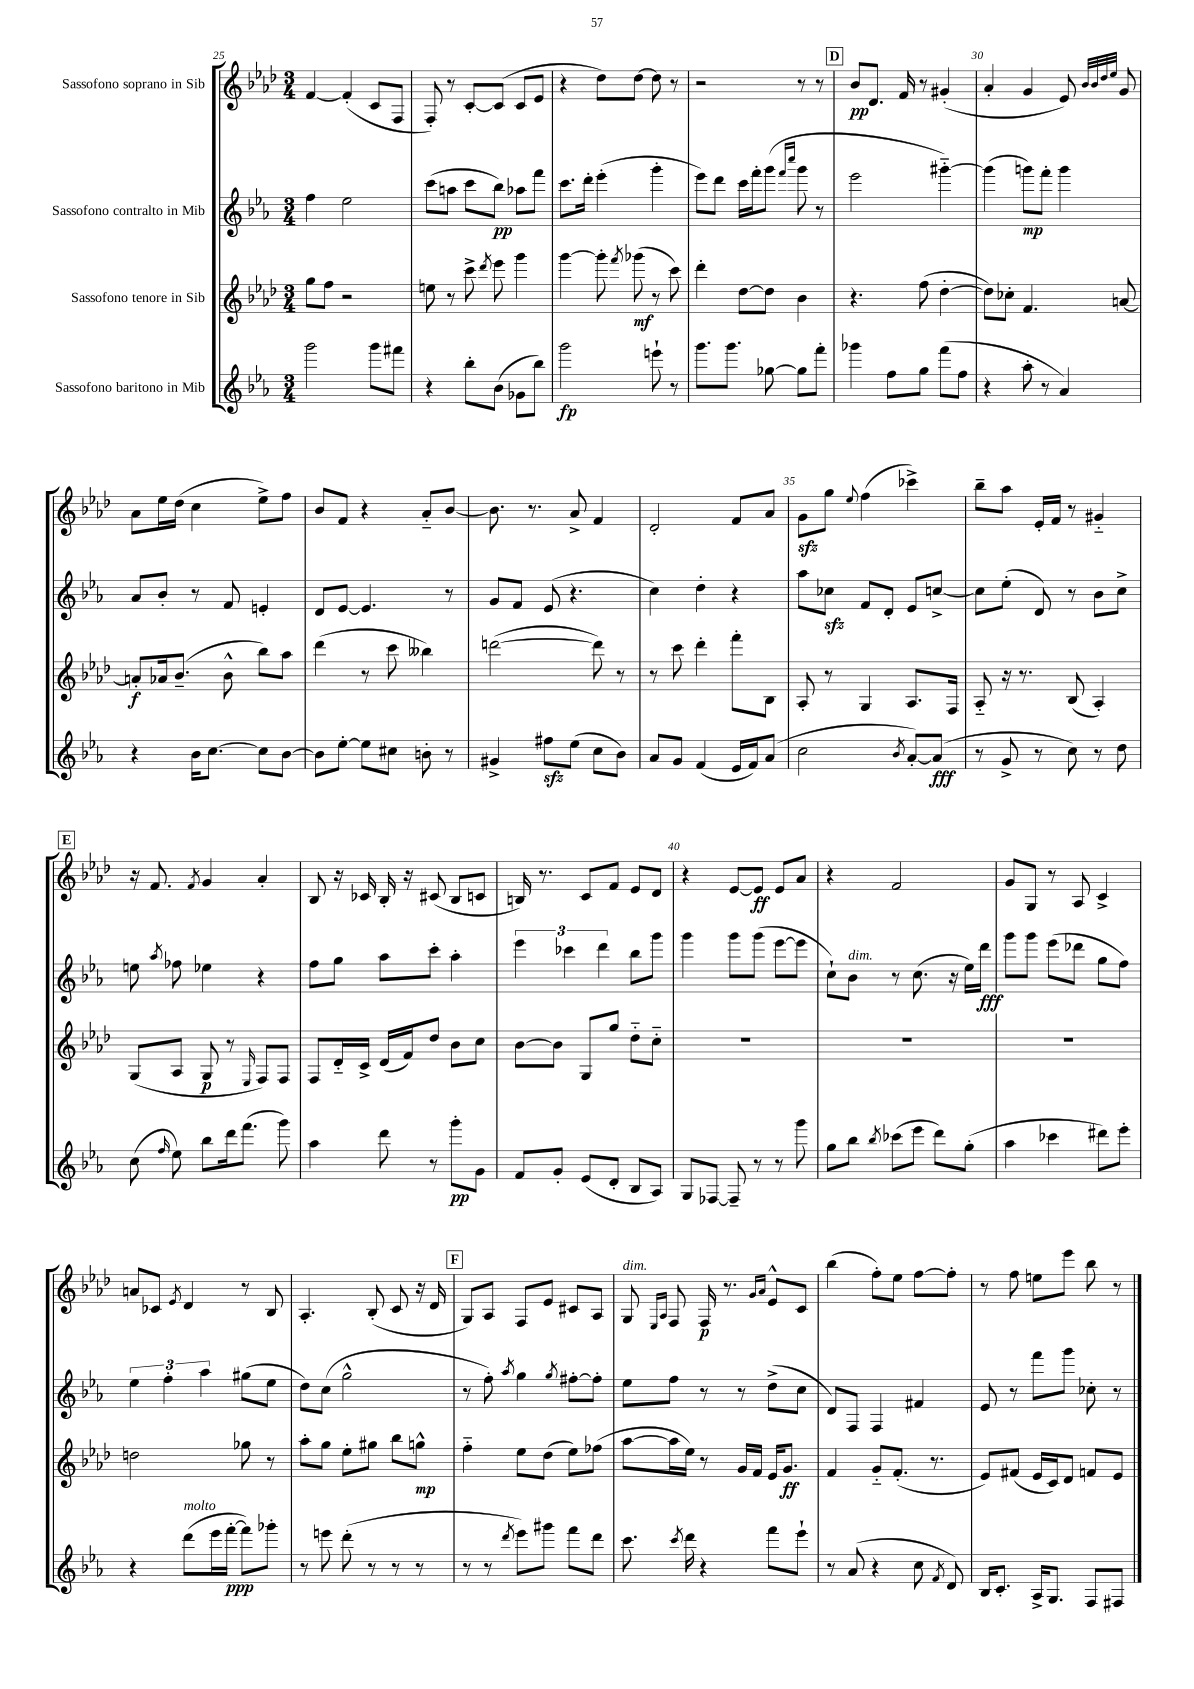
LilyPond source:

<<
\new StaffGroup <<
\new Staff = "s0" \with { instrumentName = "Sassofono soprano in Sib" } {
    \clef treble \key aes \major \numericTimeSignature \time 3/4
    \autoBeamOff f'4~ f'4-.( c'8[ f8] |
    f8-.) r8 c'8[~-. c'8]( c'8[ ees'8] |
    r4 des''8[) des''8]~ des''8 r8 |
    r2 r8 r8 |
    \mark \markup { \box "D" } bes'8[\pp des'8.] f'16 r8 gis'4-.( |
    aes'4-. g'4 ees'8) \grace { bes'32[ bes'32 des''32 ees''32] } g'8 |
    aes'8[ ees''16 des''16]( c''4 ees''8[->) f''8] |
    bes'8[ f'8] r4 aes'8[-_ bes'8]~ |
    bes'8. r8. aes'8-> f'4 |
    des'2-. f'8[ aes'8] |
    g'8[\sfz g''8] \appoggiatura { ees''8 } f''4( ces'''4->) |
    bes''8[-- aes''8] ees'16[-. f'16] r8 gis'4-_ |
    \mark \markup { \box "E" } r16 f'8. \acciaccatura { f'8 } g'4 aes'4-. |
    bes8 r16 ces'16 bes16-. r16 cis'8( bes8[ c'8] |
    b16) r8. c'8[ f'8] ees'8[ des'8] |
    r4 ees'8[~ ees'8]\ff ees'8[ aes'8] |
    r4 f'2 |
    g'8[ g8] r8 aes8 c'4-> |
    a'8[ ces'8] \acciaccatura { ees'8 } des'4 r8 bes8 |
    aes4.-. bes8-.( c'8 r16 des'16 |
    \mark \markup { \box "F" } g8[) aes8] f8[ ees'8] cis'8[ aes8] |
    g8^\markup { \italic "dim." } \grace { ees16[ aes16] } f8 f16\p r8. \grace { g'16[ aes'16] } ees'8[-^ c'8] |
    bes''4( f''8[-.) ees''8] f''8[~ f''8]-. |
    r8 f''8 e''8[ ees'''8] bes''8 r8 \bar "|." |
}
\new Staff = "s1" \with { instrumentName = "Sassofono contralto in Mib" } {
    \clef treble \key ees \major \numericTimeSignature \time 3/4
    \autoBeamOff f''4 ees''2 |
    c'''8[( a''8] c'''8[ bes''8]\pp) aes''8[ f'''8] |
    c'''8.[ d'''16]-. ees'''4-.( g'''4-. |
    ees'''8[) d'''8] c'''16[ f'''16-. g'''8]( \grace { f'''16[ c''''16] } g'''8 r8 |
    \mark \markup { \box "D" } ees'''2 gis'''4~-_) |
    gis'''4( g'''8[\mp) f'''8]-. g'''4 |
    aes'8[ bes'8]-. r8 f'8 e'4-. |
    d'8[ ees'8]~ ees'4. r8 |
    g'8[ f'8] ees'8( r4. |
    c''4) d''4-. r4 |
    aes''8[ ces''8]\sfz f'8[ d'8]-. ees'8[ c''8]~-> |
    c''8[ ees''8]-.( d'8) r8 bes'8[ c''8]-> |
    \mark \markup { \box "E" } e''8 \acciaccatura { aes''8 } fes''8 ees''4 r4 |
    f''8[ g''8] aes''8[ c'''8]-. aes''4-. |
    \tuplet 3/2 { ees'''4 ces'''4 d'''4 } bes''8[ g'''8] |
    g'''4 g'''8[ g'''8]( ees'''8[~ ees'''8] |
    c''8[-!) bes'8]^\markup { \italic "dim." } r8 c''8.( r16 ees''16[) d'''16]\fff |
    g'''8[ g'''8] ees'''8[( des'''8] g''8[ f''8]) |
    \tuplet 3/2 { ees''4 f''4-. aes''4 } gis''8[( ees''8] |
    d''8[) c''8]( g''2-^ |
    \mark \markup { \box "F" } r8 f''8-.) \acciaccatura { aes''8 } g''4 \acciaccatura { g''8 } fis''8[~-. fis''8]-. |
    ees''8[ f''8] r8 r8 d''8[->( c''8] |
    d'8[) f8] f4 fis'4 |
    ees'8 r8 f'''8[ g'''8] ces''8-. r8 \bar "|." |
}
\new Staff = "s2" \with { instrumentName = "Sassofono tenore in Sib" } {
    \clef treble \key aes \major \numericTimeSignature \time 3/4
    \autoBeamOff g''8[ f''8] r2 |
    e''8 r8 c'''8-> \acciaccatura { des'''8 } ees'''8 g'''4 |
    g'''4~ g'''8-. \acciaccatura { f'''8 } ges'''8\mf( r8 c'''8) |
    des'''4-. des''8[~ des''8] bes'4 |
    \mark \markup { \box "D" } r4. f''8( des''4~-. |
    des''8[) ces''8]-. f'4. a'8~ |
    a'8[-.\f aes'16 bes'8.]--( bes'8-^ bes''8[) aes''8] |
    des'''4( r8 c'''8 beses''4) |
    d'''2~( d'''8) r8 |
    r8 c'''8 des'''4-. f'''8[-. bes8] |
    aes8-. r8 g4 aes8.[ f16] |
    aes8-_ r16 r8. bes8( aes4-.) |
    \mark \markup { \box "E" } g8[( aes8] g8\p r8 \grace { ees16 } f8[) f8] |
    f8[ des'16-_ c'16]-> des'16[( f'16) des''8] bes'8[ c''8] |
    bes'8[~ bes'8] g8[ g''8] des''8[-_ c''8]-_ |
    R2. |
    R2. |
    R2. |
    d''2 ges''8 r8 |
    aes''8[-. g''8] ees''8[-. gis''8] bes''8[ g''8]-^\mp |
    \mark \markup { \box "F" } f''4-_ ees''8[ des''8]( ees''8[) fes''8]( |
    aes''8[~ aes''16 ees''16]) r8 g'16[ f'16] ees'16[ g'8.]\ff |
    f'4 g'8[-_ f'8.]-.( r8. |
    ees'8[) fis'8]( ees'16[ c'16) des'8] f'8[ ees'8] \bar "|." |
}
\new Staff = "s3" \with { instrumentName = "Sassofono baritono in Mib" } {
    \clef treble \key ees \major \numericTimeSignature \time 3/4
    \autoBeamOff g'''2 g'''8[ fis'''8] |
    r4 bes''8[-. bes'8]( ges'8[ bes''8]) |
    g'''2\fp e'''8-! r8 |
    g'''8.[ g'''8.] ges''8~ ges''8[ f'''8]-. |
    \mark \markup { \box "D" } ges'''4 f''8[ g''8] f'''8[( f''8] |
    r4 aes''8-. r8 aes'4) |
    r4 bes'16[ c''8.]~ c''8[ bes'8]~ |
    bes'8[ ees''8]~-. ees''8[ cis''8] b'8-. r8 |
    gis'4-> fis''8[\sfz ees''8]( c''8[ bes'8]) |
    aes'8[ g'8] f'4( ees'16[ f'16) aes'8]( |
    c''2 \acciaccatura { bes'8 } aes'8[~-.) aes'8]\fff( |
    r8 g'8-> r8 c''8) r8 d''8 |
    \mark \markup { \box "E" } c''8( \grace { f''16 } ees''8) bes''8[ d'''16 f'''8.]( g'''8) |
    aes''4 d'''8 r8 g'''8[-.\pp g'8] |
    f'8[ g'8]-. ees'8[( d'8]-. bes8[ aes8]) |
    g8[ fes8]~ fes8-- r8 r8 g'''8 |
    g''8[ bes''8] \acciaccatura { bes''8 } ces'''8[( ees'''8] d'''8[) g''8]-.( |
    aes''4 ces'''4 dis'''8[) ees'''8]-. |
    r4 d'''8[^\markup { \italic "molto" }( ees'''16 f'''16]~-.\ppp f'''8[) ges'''8]-. |
    r8 e'''8 d'''8-.( r8 r8 r8 |
    \mark \markup { \box "F" } r8 r8 \acciaccatura { d'''8 } ees'''8[) gis'''8] f'''8[ d'''8] |
    c'''8. \acciaccatura { c'''8 } d'''16 r4 f'''8[ ees'''8]-! |
    r8 aes'8( r4 c''8 \acciaccatura { f'8 } d'8) |
    bes16[ c'8.]-. aes16[-> g8.] f8[ fis8] \bar "|." |
}
>>
>>
\layout { \context { \Score currentBarNumber = #25 \override BarNumber.break-visibility = ##(#f #t #t) barNumberVisibility = #(every-nth-bar-number-visible 5) } }
